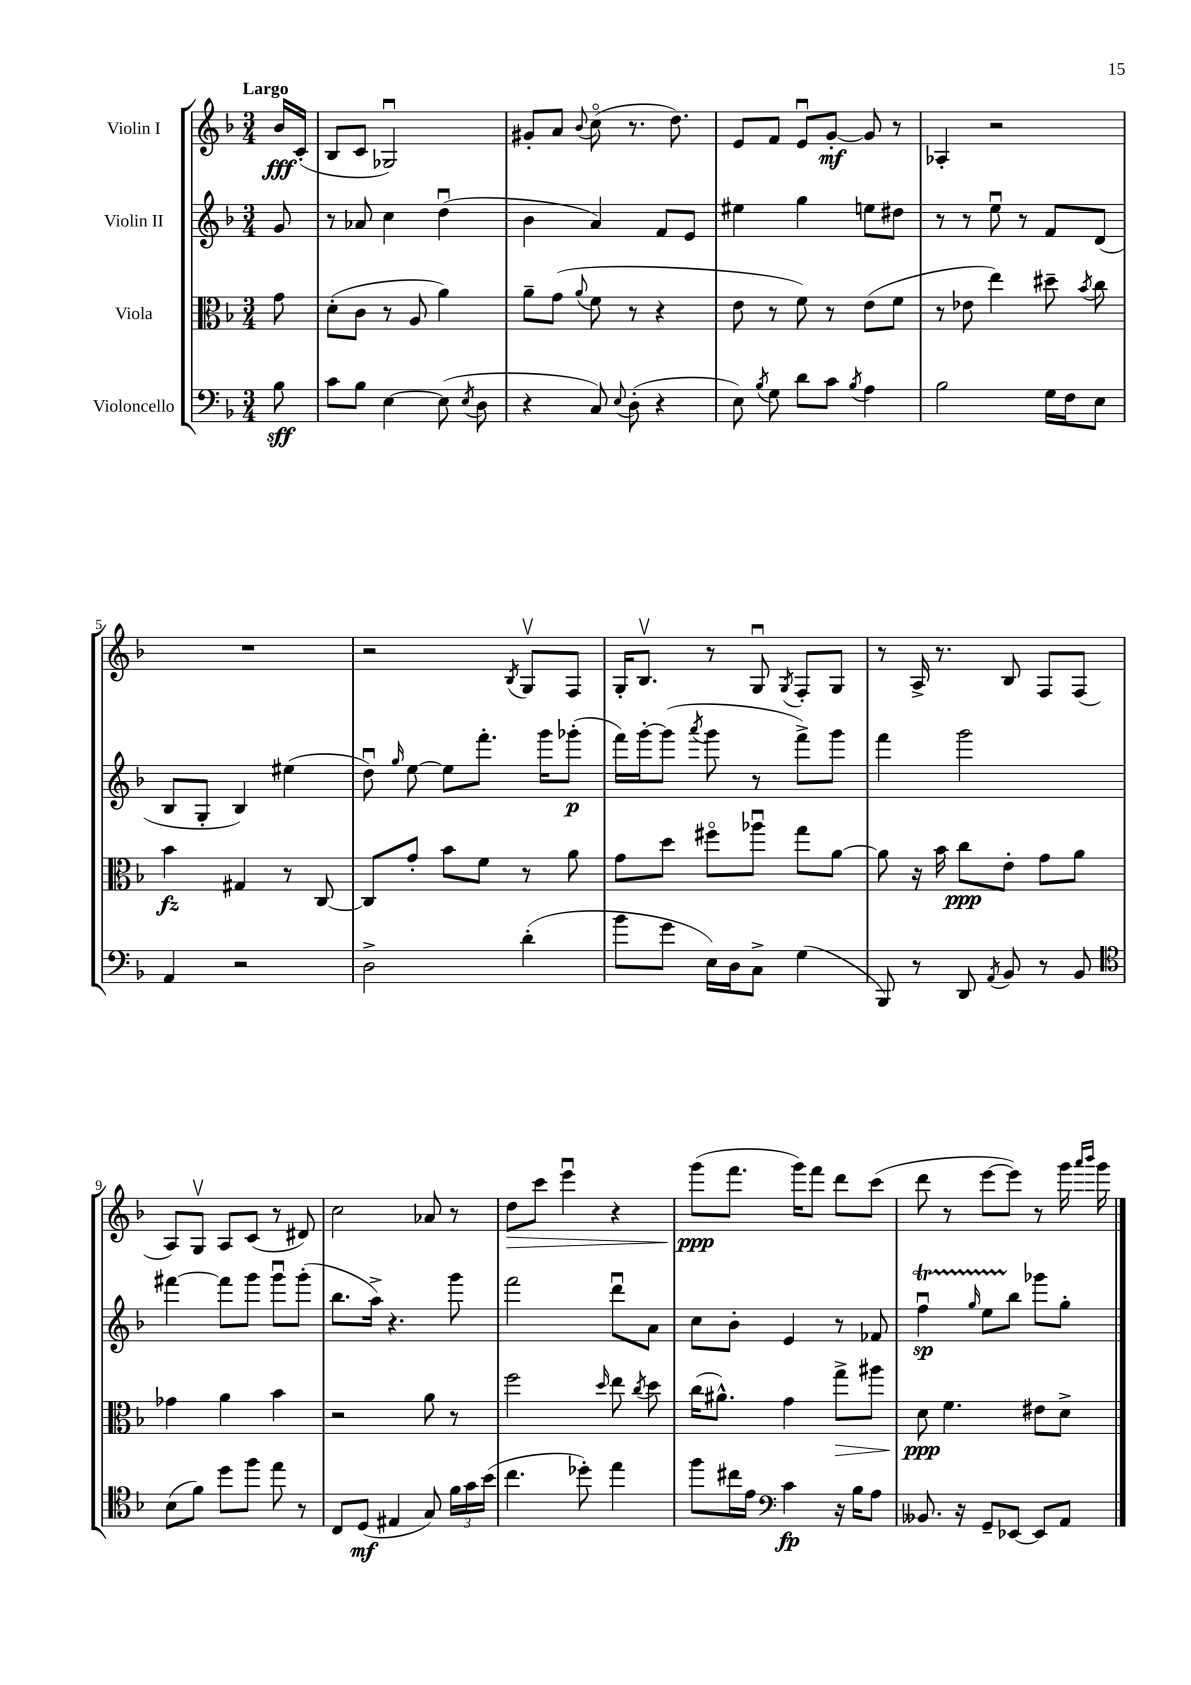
<<
\new StaffGroup <<
\new Staff = "s0" \with { instrumentName = "Violin I" } {
    \clef treble \key f \major \numericTimeSignature \time 3/4 \partial 8 \tempo "Largo"
    \autoBeamOff bes'16[\fff c'16]-.( |
    bes8[ c'8] ges2\downbow) |
    gis'8[-. a'8] \appoggiatura { bes'8 } c''8\flageolet( r8. d''8.) |
    e'8[ f'8] e'8[\downbow g'8]~-.\mf g'8 r8 |
    aes4-. r2 |
    R2. |
    r2 \acciaccatura { bes8 } g8[\upbow f8] |
    g16[-. bes8.]\upbow r8 g8\downbow \acciaccatura { g8 } f8[-. g8] |
    r8 a16-> r8. bes8 f8[ f8]( |
    a8[) g8]\upbow a8[ c'8]( r8 dis'8) |
    c''2 aes'8 r8 |
    d''8[\> c'''8] e'''4\downbow r4 |
    g'''8[\ppp\!( f'''8.] g'''16[) f'''8] d'''8[ c'''8]( |
    d'''8 r8 e'''8[~ e'''8]) r8 g'''16 \grace { a'''16[ bes'''16] } g'''16 \bar "|." |
}
\new Staff = "s1" \with { instrumentName = "Violin II" } {
    \clef treble \key f \major \numericTimeSignature \time 3/4 \partial 8
    \autoBeamOff g'8 |
    r8 aes'8 c''4 d''4\downbow( |
    bes'4 a'4) f'8[ e'8] |
    eis''4 g''4 e''8[ dis''8] |
    r8 r8 e''8\downbow r8 f'8[ d'8]( |
    bes8[ g8]-. bes4) eis''4( |
    d''8\downbow) \grace { g''16 } e''8~ e''8[ f'''8.]-. g'''16[ ges'''8]-.\p( |
    f'''16[) g'''16~-. g'''8]( \acciaccatura { a'''8 } g'''8 r8 f'''8[->) g'''8] |
    f'''4 g'''2 |
    fis'''4~ fis'''8[ g'''8] g'''8[\downbow g'''8]-.( |
    bes''8.[ a''16]->) r4. g'''8 |
    f'''2 d'''8[\downbow a'8] |
    c''8[ bes'8]-. e'4 r8 fes'8 |
    f''4\downbow\startTrillSpan\sp \grace { g''16 } e''8[ bes''8]\stopTrillSpan ges'''8[ g''8]-. \bar "|." |
}
\new Staff = "s2" \with { instrumentName = "Viola" } {
    \clef alto \key f \major \numericTimeSignature \time 3/4 \partial 8
    \autoBeamOff g'8 |
    d'8[-.( c'8] r8 a8 a'4) |
    a'8[-- g'8]( \appoggiatura { a'8 } f'8 r8 r4 |
    e'8 r8 f'8) r8 e'8[( f'8] |
    r8 ees'8 e''4) dis''8-- \acciaccatura { bes'8 } c''8 |
    bes'4\fz gis4 r8 c8~ |
    c8[ g'8]-. bes'8[ f'8] r8 a'8 |
    g'8[ d''8] fis''8[\flageolet aes''8]\downbow g''8[ a'8]~ |
    a'8 r16 bes'16 c''8[\ppp e'8]-. g'8[ a'8] |
    ges'4 a'4 bes'4 |
    r2 a'8 r8 |
    f''2 \grace { d''16 } e''8 \acciaccatura { c''8 } d''8 |
    c''16[( ais'8.]-^) g'4 g''8[->\> ais''8] |
    d'8\ppp\! f'4. eis'8[ d'8]-> \bar "|." |
}
\new Staff = "s3" \with { instrumentName = "Violoncello" } {
    \clef bass \key f \major \numericTimeSignature \time 3/4 \partial 8
    \autoBeamOff bes8\sff |
    c'8[ bes8] e4~ e8( \acciaccatura { e8 } d8 |
    r4 c8) \appoggiatura { e8 } d8-.( r4 |
    e8) \acciaccatura { bes8 } g8 d'8[ c'8] \acciaccatura { bes8 } a4 |
    bes2 g16[ f16 e8] |
    a,4 r2 |
    d2-> d'4-.( |
    bes'8[ g'8] e16[) d16 c8]-> g4( |
    bes,,8) r8 d,8 \acciaccatura { a,8 } bes,8 r8 bes,8 |
    \clef tenor bes8[( f'8]) d''8[ f''8] e''8 r8 |
    c8[ d8]\mf( eis4 g8) \tuplet 3/2 { f'16[ g'16 bes'16]( } |
    c''4. des''8-.) e''4 |
    f''8[ cis''16 e'16] \clef bass c'4\fp r16 bes16[ a8] |
    beses,8. r16 g,8[-- ees,8]~ ees,8[ a,8] \bar "|." |
}
>>
>>
